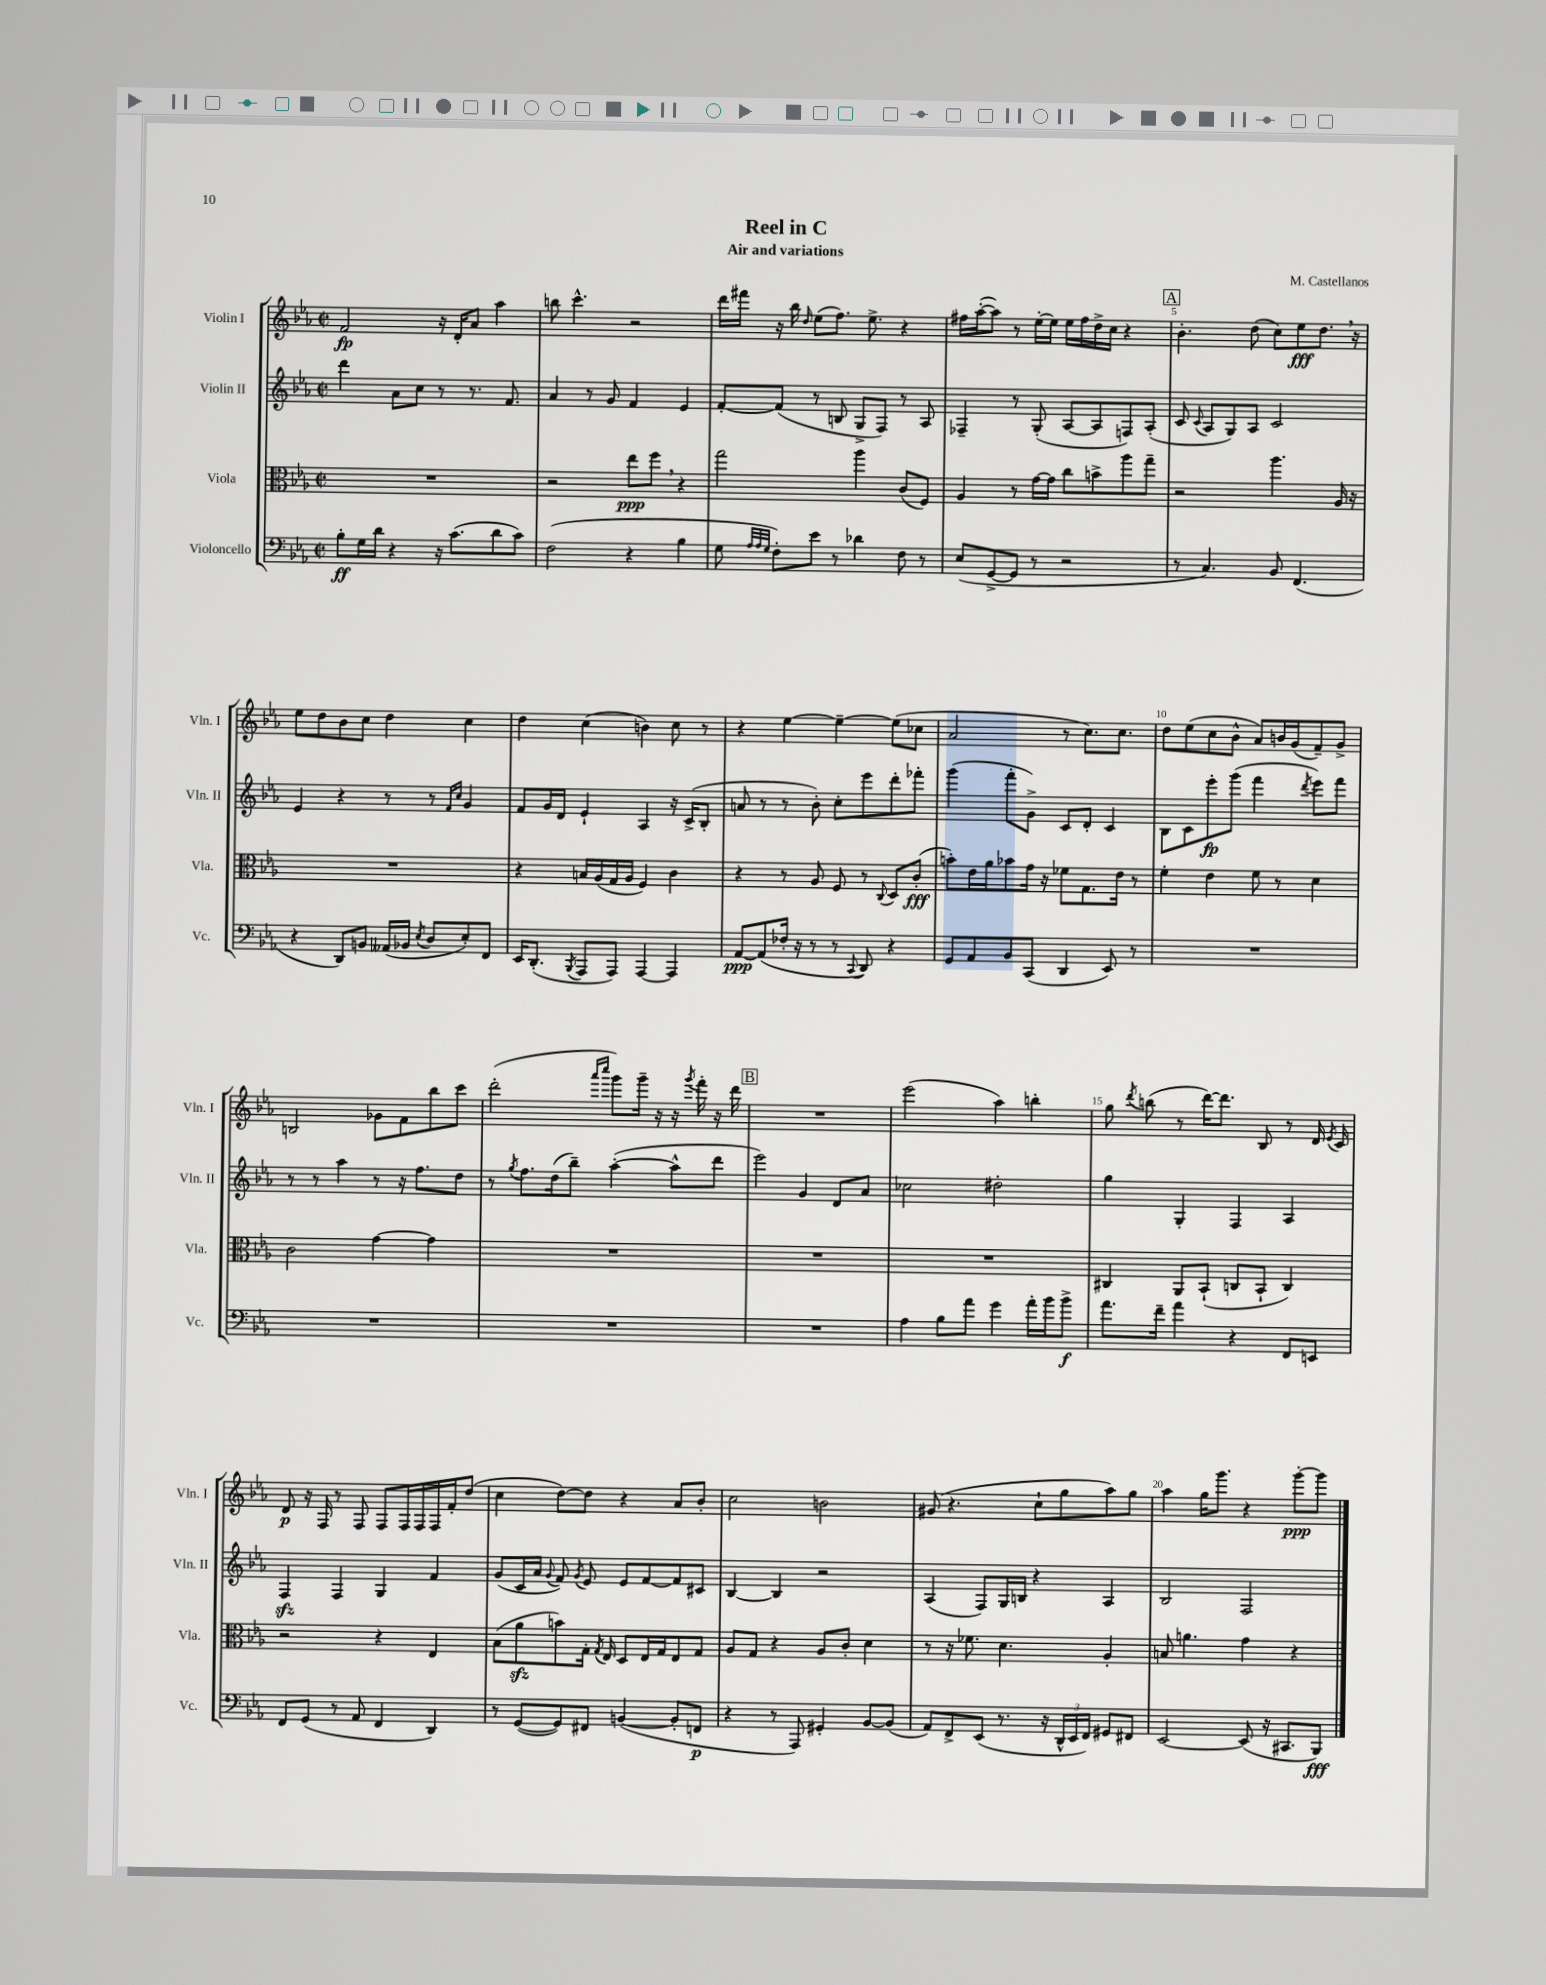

**kern	**dynam	**kern	**dynam	**kern	**dynam	**kern	**dynam
*part4	*part4	*part3	*part3	*part2	*part2	*part1	*part1
*staff4	*staff4	*staff3	*staff3	*staff2	*staff2	*staff1	*staff1
*I"Violoncello	*	*I"Viola	*	*I"Violin II	*	*I"Violin I	*
*I'Vc.	*	*I'Vla.	*	*I'Vln. II	*	*I'Vln. I	*
*clefF4	*	*clefC3	*	*clefG2	*	*clefG2	*
*k[b-e-a-]	*	*k[b-e-a-]	*	*k[b-e-a-]	*	*k[b-e-a-]	*
*M2/2	*	*M2/2	*	*M2/2	*	*M2/2	*
*met(c|)	*	*met(c|)	*	*met(c|)	*	*met(c|)	*
=1	=1	=1	=1	=1	=1	=1	=1
8B-'\L	ff	1r	.	4ddd\	.	2f/	fp
16G\L	.	.	.	.	.	.	.
16d\JJ	.	.	.	.	.	.	.
4r	.	.	.	8a-\L	.	.	.
.	.	.	.	8cc\J	.	.	.
16r	.	.	.	8r	.	16r	.
(8.c\L	.	.	.	.	.	16d'/KL	.
.	.	.	.	8.r	.	8a-/J	.
8d\	.	.	.	.	.	4aa-\	.
.	.	.	.	8.f/	.	.	.
8c\J)	.	.	.	.	.	.	.
=2	=2	=2	=2	=2	=2	=2	=2
(2F\	.	2r	.	4a-/	.	8bbn\	.
.	.	.	.	.	.	4.ccc^^\	.
.	.	.	.	8r	.	.	.
.	.	.	.	8g/	.	.	.
4r	.	8ee-\L	ppp	4f/	.	2r	.
.	.	8ff,\J	.	.	.	.	.
4B-\	.	4r	.	4e-/	.	.	.
=3	=3	=3	=3	=3	=3	=3	=3
8G\	.	2gg\	.	[8f'/L	.	16ddd\LL	.
.	.	.	.	.	.	16fff#X\JJ	.
32qqA-/LLL	.	.	.	.	.	.	.
32qqA-/	.	.	.	.	.	.	.
32qqG/JJJ	.	.	.	.	.	.	.
8F'\L)	.	.	.	(8f/J]	.	16r	.
.	.	.	.	.	.	16bb-\	.
.	.	.	.	.	.	16qqdd/	.
8e-\J	.	.	.	8r	.	(8ee-\L	.
8r	.	.	.	8Bn/	.	8.ff\J)	.
4d-X\	.	4aa-\	.	8G^/L	.	.	.
.	.	.	.	.	.	8.ee-^\	.
.	.	.	.	8F/J)	.	.	.
8F\	.	(8c/L	.	8r	.	4r	.
8r	.	8F/J)	.	8A-/	.	.	.
=4	=4	=4	=4	=4	=4	=4	=4
(8E-/L	.	4A-/	.	4F-X~/	.	16ff#X\LL	.
.	.	.	.	.	.	([16aa-'\J	.
[8GG^/	.	.	.	.	.	8aa-\J])	.
8GG/J]	.	8r	.	8r	.	8r	.
8r	.	[16g\LL	.	(8G'/	.	[16ee-'\LL	.
.	.	16g\JJ]	.	.	.	16ee-\JJ]	.
2r	.	8cc\L	.	[8A-/L	.	16ee-\LL	.
.	.	.	.	.	.	16ff#\	.
.	.	8bn^\	.	8A-/]	.	16dd^\	.
.	.	.	.	.	.	16cc\JJ	.
.	.	8aa-\	.	8Fn/)	.	4r	.
.	.	8gg~\J	.	(8A-'/J	.	.	.
!!LO:REH:place=s1:t=A
=5	=5	=5	=5	=5	=5	=5	=5
8r	.	2r	.	8c/	.	4.b-'\	.
.	.	.	.	8qqc/	.	.	.
4.C/)	.	.	.	8A-/L	.	.	.
.	.	.	.	8G/)	.	.	.
.	.	.	.	8A-/J	.	(8dd\	.
8BB-/	.	4.aa-\	.	2c/	.	8cc\L)	.
(4.FF/	.	.	.	.	.	8ee-\	fff
.	.	.	.	.	.	8.dd,\J	.
.	.	16A-/	.	.	.	.	.
.	.	16r	.	.	.	16r	.
!!LO:LB:g=z
=6	=6	=6	=6	=6	=6	=6	=6
4r	.	1r	.	4e-/	.	8ee-\L	.
.	.	.	.	.	.	8dd\	.
8DD/L)	.	.	.	4r	.	8b-\	.
8BBn/J	.	.	.	.	.	8cc\J	.
(16AA--X/LL	.	.	.	8r	.	4dd\	.
16BB-X/JJ	.	.	.	.	.	.	.
8qE-/	.	.	.	.	.	.	.
8D/L	.	.	.	8r	.	.	.
.	.	.	.	16qqf/LL	.	.	.
.	.	.	.	16qqcc/JJ	.	.	.
8E-'/)	.	.	.	4g/	.	4cc\	.
8FF/J	.	.	.	.	.	.	.
=7	=7	=7	=7	=7	=7	=7	=7
16EE-/KL	.	4r	.	8f/L	.	4dd\	.
(8.DD'/J	.	.	.	.	.	.	.
.	.	.	.	16g/L	.	.	.
.	.	.	.	16d/JJ	.	.	.
8qBBB-/	.	.	.	.	.	.	.
8AAA-/L	.	16Bn/LL	.	4e-`/	.	(4cc\	.
.	.	(16A-/	.	.	.	.	.
8AAA-/J)	.	16G/	.	.	.	.	.
.	.	16A-/JJ	.	.	.	.	.
[4AAA-/	.	4F/)	.	4A-/	.	4bn\)	.
4AAA-/]	.	4c\	.	16r	.	8cc\	.
.	.	.	.	(16c^/KL	.	.	.
.	.	.	.	8B-'/J	.	8r	.
=8	=8	=8	=8	=8	=8	=8	=8
[8AA-/L	ppp	4r	.	8an/	.	4r	.
(8AA-/]	.	.	.	8r	.	.	.
16F-X'/Jk	.	8r	.	8r	.	[4ee-\	.
16r	.	.	.	.	.	.	.
8r	.	8A-/	.	8b-'\)	.	.	.
8r	.	8F/	.	8cc'\L	.	4ee-~\_	.
8qqCC/	.	.	.	.	.	.	.
8DD/)	.	8r	.	8eee-\	.	.	.
.	.	8qqC/	.	.	.	.	.
4r	.	8D/L	.	8ddd'\	.	(8ee-\L]	.
.	.	(8c'/J	fff	8fff-X'\J	.	8cc-X\J	.
=9	=9	=9	=9	=9	=9	=9	=9
8GG/L	.	8bn'\L)	.	(4ggg\	.	2a-/	.
8AA-/	.	16e-\L	.	.	.	.	.
.	.	16a-\J	.	.	.	.	.
8BB-/	.	8b-X\	.	8fff'\L	.	.	.
(8CC/J	.	16g\Jk	.	8g^\J)	.	.	.
.	.	16r	.	.	.	.	.
4DD/	.	8f-X\L	.	8c/L	.	8r	.
.	.	8.G\	.	8d'/J	.	8.cc\L)	.
8EE-/)	.	.	.	4c/	.	.	.
.	.	16e-\Jk	.	.	.	8.cc\J	.
8r	.	8r	.	.	.	.	.
=10	=10	=10	=10	=10	=10	=10	=10
1r	.	4f'\	.	8B-\L	.	8dd\L	.
.	.	.	.	8c\	.	(8ee-\	.
.	.	4e-\	.	8eee-'\	fp	8cc\	.
.	.	.	.	(8ggg\J	.	8b-^^\J	.
.	.	8f\	.	4fff\	.	8a-/L)	.
.	.	8r	.	.	.	16bn/L	.
.	.	.	.	.	.	(16g/J	.
.	.	.	.	8qddd/	.	.	.
.	.	4d\	.	8eee-\L)	.	8f~/)	.
.	.	.	.	8fff\J	.	8g^/J	.
!!LO:LB:g=z
=11	=11	=11	=11	=11	=11	=11	=11
1r	.	2c\	.	8r	.	2Bn/	.
.	.	.	.	8r	.	.	.
.	.	.	.	4aa-\	.	.	.
.	.	[4g\	.	8r	.	8g-X\L	.
.	.	.	.	16r	.	8f\	.
.	.	.	.	8.ff\L	.	.	.
.	.	4g\]	.	.	.	8bb-\	.
.	.	.	.	8dd\J	.	8ccc\J	.
=12	=12	=12	=12	=12	=12	=12	=12
1r	.	1r	.	8r	.	(2ddd'\	.
.	.	.	.	8qgg/	.	.	.
.	.	.	.	8.ff\L	.	.	.
.	.	.	.	(16dd\k	.	.	.
.	.	.	.	8bb-~\J)	.	.	.
.	.	.	.	.	.	16qqaaa-/LL	.
.	.	.	.	.	.	16qqcccc/JJ	.
.	.	.	.	([4aa-'\	.	8ggg\L)	.
.	.	.	.	.	.	16ggg~\Jk	.
.	.	.	.	.	.	16r	.
.	.	.	.	8aa-^^\L]	.	16r	.
.	.	.	.	.	.	8qggg/	.
.	.	.	.	.	.	16fff'\	.
.	.	.	.	8ddd\J	.	16r	.
.	.	.	.	.	.	16ddd\	.
!!LO:REH:place=s1:t=B
=13	=13	=13	=13	=13	=13	=13	=13
1r	.	1r	.	2eee-\)	.	1r	.
.	.	.	.	4g/	.	.	.
.	.	.	.	8d/L	.	.	.
.	.	.	.	8a-/J	.	.	.
=14	=14	=14	=14	=14	=14	=14	=14
4A-\	.	1r	.	2cc-X\	.	(2eee-\	.
8B-\L	.	.	.	.	.	.	.
8a-\J	.	.	.	.	.	.	.
4g\	.	.	.	2dd#X'\	.	4aa-\)	.
16a-'\LL	.	.	.	.	.	4bbn'\	.
16b-\J	.	.	.	.	.	.	.
8b-^\J	f	.	.	.	.	.	.
=15	=15	=15	=15	=15	=15	=15	=15
8.a-\L	.	4C#X/	.	4gg\	.	8gg\	.
.	.	.	.	.	.	8qddd/	.
.	.	.	.	.	.	(8bbn\	.
16f~\Jk	.	.	.	.	.	.	.
4a-\	.	8AA-/L	.	4G'/	.	8r	.
.	.	(8BB-`/J	.	.	.	[16ddd\KL)	.
.	.	.	.	.	.	8.ddd\J]	.
4r	.	8Cn/L	.	4F/	.	.	.
.	.	8BB-`/J	.	.	.	8B-/	.
8FF/L	.	4C/)	.	4A-/	.	8r	.
8EEn/J	.	.	.	.	.	16d/	.
.	.	.	.	.	.	8qe-/	.
.	.	.	.	.	.	16c/	.
!!LO:LB:g=z
=16	=16	=16	=16	=16	=16	=16	=16
8FF/L	.	2r	.	4Fzz/	.	8d/	p
(8GG/J	.	.	.	.	.	16r	.
.	.	.	.	.	.	16F/	.
8r	.	.	.	4F/	.	8r	.
8AA-/	.	.	.	.	.	8F/	.
4FF/	.	4r	.	4G/	.	8F/L	.
.	.	.	.	.	.	16F/L	.
.	.	.	.	.	.	16F/	.
4DD/)	.	4E-/	.	4f/	.	16F/	.
.	.	.	.	.	.	16f'/J	.
.	.	.	.	.	.	(8dd/J	.
=17	=17	=17	=17	=17	=17	=17	=17
8r	.	(8B-\L	.	(8g/L	.	4cc\	.
([8GG/L	.	8a-zz\	.	16c/L	.	.	.
.	.	.	.	16a-/JJ	.	.	.
.	.	.	.	8qqg/	.	.	.
8GG/])	.	8bn\)	.	8f/)	.	[8dd\L)	.
.	.	.	.	8qg/	.	.	.
8FF#X/J	.	16G'\Jk	.	8e-/	.	8dd\J]	.
.	.	8qG/	.	.	.	.	.
.	.	16E-/	.	.	.	.	.
([4BBn/	.	8D/L	.	8e-/L	.	4r	.
.	.	16E-/L	.	[8f/	.	.	.
.	.	16G/J	.	.	.	.	.
8BB'/L]	.	8E-/	.	8f/]	.	8a-/L	.
8FFn/J	p	8G/J	.	8c#X/J	.	8b-'/J	.
=18	=18	=18	=18	=18	=18	=18	=18
4r	.	8A-/L	.	[4B-/	.	2cc\	.
.	.	8G/J	.	.	.	.	.
8r	.	4r	.	4B-/]	.	.	.
8AAA-/)	.	.	.	.	.	.	.
4GG#X'/	.	8A-/L	.	2r	.	2bn\	.
.	.	8c'/J	.	.	.	.	.
[8BB-/L	.	4d\	.	.	.	.	.
(8BB-/J]	.	.	.	.	.	.	.
=19	=19	=19	=19	=19	=19	=19	=19
8AA-/L)	.	8r	.	(4A-/	.	(8g#X/	.
8FF^/	.	16r	.	.	.	4.r	.
.	.	8.f-X\	.	.	.	.	.
(8EE-/J	.	.	.	8F/L)	.	.	.
8.r	.	4.d\	.	16G/L	.	.	.
.	.	.	.	16Bn/JJ	.	.	.
.	.	.	.	4r	.	8cc`\L	.
16r	.	.	.	.	.	.	.
24DD^^/LL	.	.	.	.	.	8gg\	.
24EE-/	.	.	.	.	.	.	.
24FF/JJ)	.	.	.	.	.	.	.
8GG#X/L	.	4A-'/	.	4A-/	.	8aa-\)	.
8FF#X/J	.	.	.	.	.	8gg\J	.
=20	=20	=20	=20	=20	=20	=20	=20
[2EE-/	.	8Bn/	.	2B-/	.	4aa-\	.
.	.	4.an\	.	.	.	.	.
.	.	.	.	.	.	16gg\KL	.
.	.	.	.	.	.	8.ggg\J	.
(8EE-/]	.	4g\	.	2F/	.	4r	.
16r	.	.	.	.	.	.	.
8.CC#X/L	.	.	.	.	.	.	.
.	.	4r	.	.	.	[8ggg'\L	ppp
8BBB-/J)	fff	.	.	.	.	8ggg\J]	.
==	==	==	==	==	==	==	==
*-	*-	*-	*-	*-	*-	*-	*-
